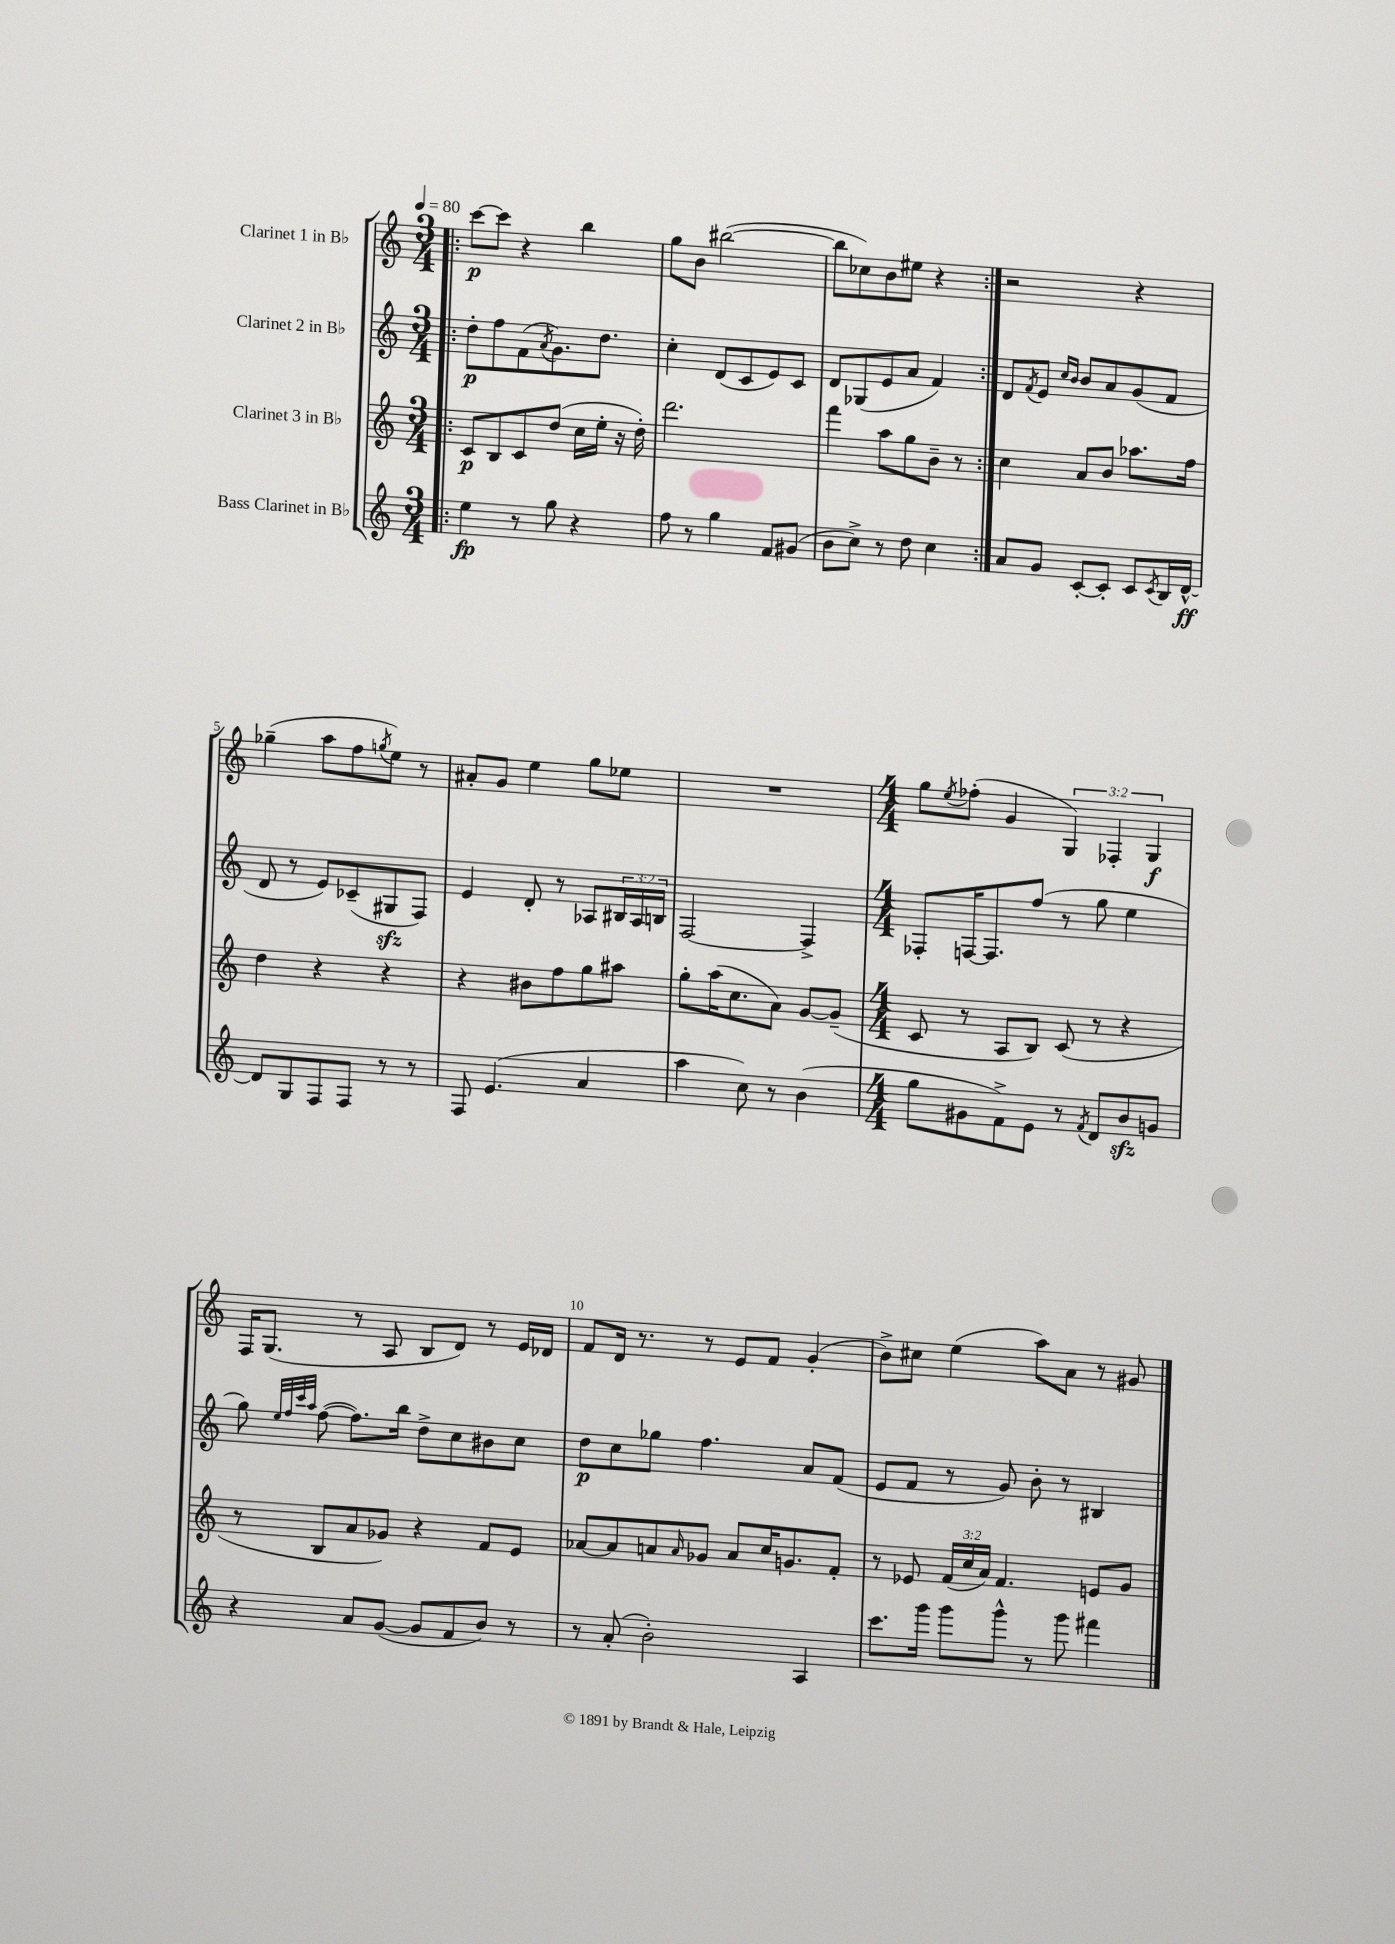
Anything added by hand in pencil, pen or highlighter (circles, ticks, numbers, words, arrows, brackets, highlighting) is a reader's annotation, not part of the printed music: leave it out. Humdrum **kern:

**kern	**dynam	**kern	**dynam	**kern	**dynam	**kern	**dynam
*part4	*part4	*part3	*part3	*part2	*part2	*part1	*part1
*staff4	*staff4	*staff3	*staff3	*staff2	*staff2	*staff1	*staff1
*I"Bass Clarinet in B♭	*	*I"Clarinet 3 in B♭	*	*I"Clarinet 2 in B♭	*	*I"Clarinet 1 in B♭	*
*clefG2	*	*clefG2	*	*clefG2	*	*clefG2	*
*k[]	*	*k[]	*	*k[]	*	*k[]	*
*M3/4	*	*M3/4	*	*M3/4	*	*M3/4	*
*MM80	*	*MM80	*	*MM80	*	*MM80	*
=1!|:	=1!|:	=1!|:	=1!|:	=1!|:	=1!|:	=1!|:	=1!|:
4ee\	fp	8c/L	p	8dd'\L	p	[8ccc\L	p
.	.	8B/	.	8ff\	.	8ccc\J]	.
8r	.	8c/	.	(8f\	.	4r	.
.	.	.	.	8qa/	.	.	.
8gg\	.	(8dd/J	.	8.g\)	.	.	.
4r	.	16cc\LL	.	.	.	4bb\	.
.	.	16ee'\JJ	.	8.dd\J	.	.	.
.	.	16r	.	.	.	.	.
.	.	16dd'\)	.	.	.	.	.
=2	=2	=2	=2	=2	=2	=2	=2
8ff\	.	2.ddd\	.	4cc'\	.	8gg\L	.
8r	.	.	.	.	.	8b\J	.
4gg\	.	.	.	(8d/L	.	([2bb#X\	.
.	.	.	.	8c/	.	.	.
8f/L	.	.	.	8e/)	.	.	.
(8g#X/J	.	.	.	8c/J	.	.	.
=3	=3	=3	=3	=3	=3	=3	=3
8b\L	.	4fff\	.	8d/L	.	8bb#\L]	.
8cc^\J)	.	.	.	(8G-X/	.	8cc-X\)	.
8r	.	8aa\L	.	8e/	.	8b\	.
8dd\	.	8gg\	.	8a/J	.	8ee#X\J	.
4cc\	.	8b~\J	.	4f/)	.	4r	.
.	.	8r	.	.	.	.	.
=4:|!	=4:|!	=4:|!	=4:|!	=4:|!	=4:|!	=4:|!	=4:|!
8a/L	.	4cc\	.	8d/L	.	2r	.
.	.	.	.	8qf/	.	.	.
8g/J	.	.	.	8e/J	.	.	.
.	.	.	.	16qqcc/LL	.	.	.
.	.	.	.	16qqb/JJ	.	.	.
[8c'/L	.	8a/L	.	8b/L	.	.	.
8c'/J]	.	8b/J	.	8a/	.	.	.
8c/L	.	8.aa-X\L	.	(8g/	.	4r	.
8qc/	.	.	.	.	.	.	.
16B/L	.	.	.	8f/J	.	.	.
[16d^^/JJ	ff	16ff\Jk	.	.	.	.	.
!!LO:LB:g=z
=5	=5	=5	=5	=5	=5	=5	=5
8d/L]	.	4dd\	.	8d/	.	(4gg-X~\	.
8G/	.	.	.	8r	.	.	.
8F/	.	4r	.	8e/L)	.	8aa\L	.
8F/J	.	.	.	(8c-X~/	.	8ff\	.
.	.	.	.	.	.	8qggn/	.
8r	.	4r	.	8G#Xzz/	.	8ee\J)	.
8r	.	.	.	8F/J)	.	8r	.
=6	=6	=6	=6	=6	=6	=6	=6
8F/	.	4r	.	4e/	.	8a#X'/L	.
(4.e/	.	.	.	.	.	8g/J	.
.	.	8b#X\L	.	8d'/	.	4ee\	.
.	.	8ff\	.	8r	.	.	.
4a/	.	8gg\	.	8A-X/L	.	8gg\L	.
.	.	8aa#X\J	.	24B#X/L	.	8ee-X\J	.
.	.	.	.	24A-/	.	.	.
.	.	.	.	24Bn/JJ	.	.	.
=7	=7	=7	=7	=7	=7	=7	=7
4aa\	.	8gg'\L	.	[2F/	.	2.r	.
.	.	(16aa\K	.	.	.	.	.
.	.	8.cc\	.	.	.	.	.
8cc\)	.	.	.	.	.	.	.
8r	.	8a\J)	.	.	.	.	.
(4b\	.	[8g/L	.	4F^/]	.	.	.
.	.	(8g~/J]	.	.	.	.	.
=8	=8	=8	=8	=8	=8	=8	=8
*M4/4	*	*M4/4	*	*M4/4	*	*M4/4	*
8gg\L	.	8c/	.	8F-X'/L	.	8gg\L	.
.	.	.	.	.	.	8qee/	.
8g#X\	.	8r	.	[16Fn/K	.	(8ff-X'\J	.
.	.	.	.	8.F/]	.	.	.
8f^\)	.	8A/L	.	.	.	4g/	.
8e\J	.	8B/J)	.	(8ff/J	.	.	.
8r	.	(8c/	.	8r	.	6G/)	.
8qf/	.	.	.	.	.	.	.
8d/L	.	8r	.	8gg\	.	.	.
.	.	.	.	.	.	6F-X'/	.
8bzz/	.	4r	.	4ee\	.	.	.
.	.	.	.	.	.	6G/	f
8gn/J	.	.	.	.	.	.	.
!!LO:LB:g=z
=9	=9	=9	=9	=9	=9	=9	=9
4r	.	8r	.	8gg\)	.	16F/KL	.
.	.	.	.	.	.	(8.G/J	.
.	.	.	.	32qqee/LLL	.	.	.
.	.	.	.	32qqff/	.	.	.
.	.	.	.	32qqccc/	.	.	.
.	.	.	.	32qqaa/JJJ	.	.	.
.	.	8B/L	.	([8ff\	.	.	.
8a/L	.	8a/	.	8.ff\L])	.	8r	.
([8g/J	.	8g-X/J)	.	.	.	8A/	.
.	.	.	.	16bb\Jk	.	.	.
8g/L]	.	4r	.	8dd^\L	.	8B/L	.
8f/	.	.	.	8cc\	.	8d/J)	.
8b/J)	.	8f/L	.	8b#X\	.	8r	.
8r	.	8e/J	.	8cc\J	.	16e/LL	.
.	.	.	.	.	.	16d-X/JJ	.
=10	=10	=10	=10	=10	=10	=10	=10
8r	.	[8a-X/L	.	8dd\L	p	8f/L	.
(8a'/	.	8a-/]	.	8cc\	.	16d/Jk	.
.	.	.	.	.	.	8.r	.
2b'\)	.	8an/	.	8gg-X\J	.	.	.
.	.	16qqa/	.	.	.	.	.
.	.	8g-X/J	.	4.ff\	.	8r	.
.	.	8a/L	.	.	.	8e/L	.
.	.	16cc/K	.	.	.	8f/J	.
.	.	8.gn/	.	.	.	.	.
4A/	.	.	.	8a/L	.	(4g'/	.
.	.	8f'/J	.	(8f/J	.	.	.
=11	=11	=11	=11	=11	=11	=11	=11
8.ccc\L	.	8r	.	8e/L	.	8b^\L)	.
.	.	8e-X/	.	8f/J	.	8cc#X\J	.
16ggg\Jk	.	.	.	.	.	.	.
8ggg\L	.	(24f/LL	.	8r	.	(4ee\	.
.	.	24cc/	.	.	.	.	.
.	.	24a/JJ)	.	.	.	.	.
8ggg^^\J	.	4.f/	.	8g/)	.	.	.
8r	.	.	.	8b'\	.	8aa\L)	.
8ggg\	.	.	.	8r	.	8a\J	.
4fff#X\	.	8en/L	.	4B#X/	.	8r	.
.	.	8g/J	.	.	.	8g#X/	.
==	==	==	==	==	==	==	==
*-	*-	*-	*-	*-	*-	*-	*-
